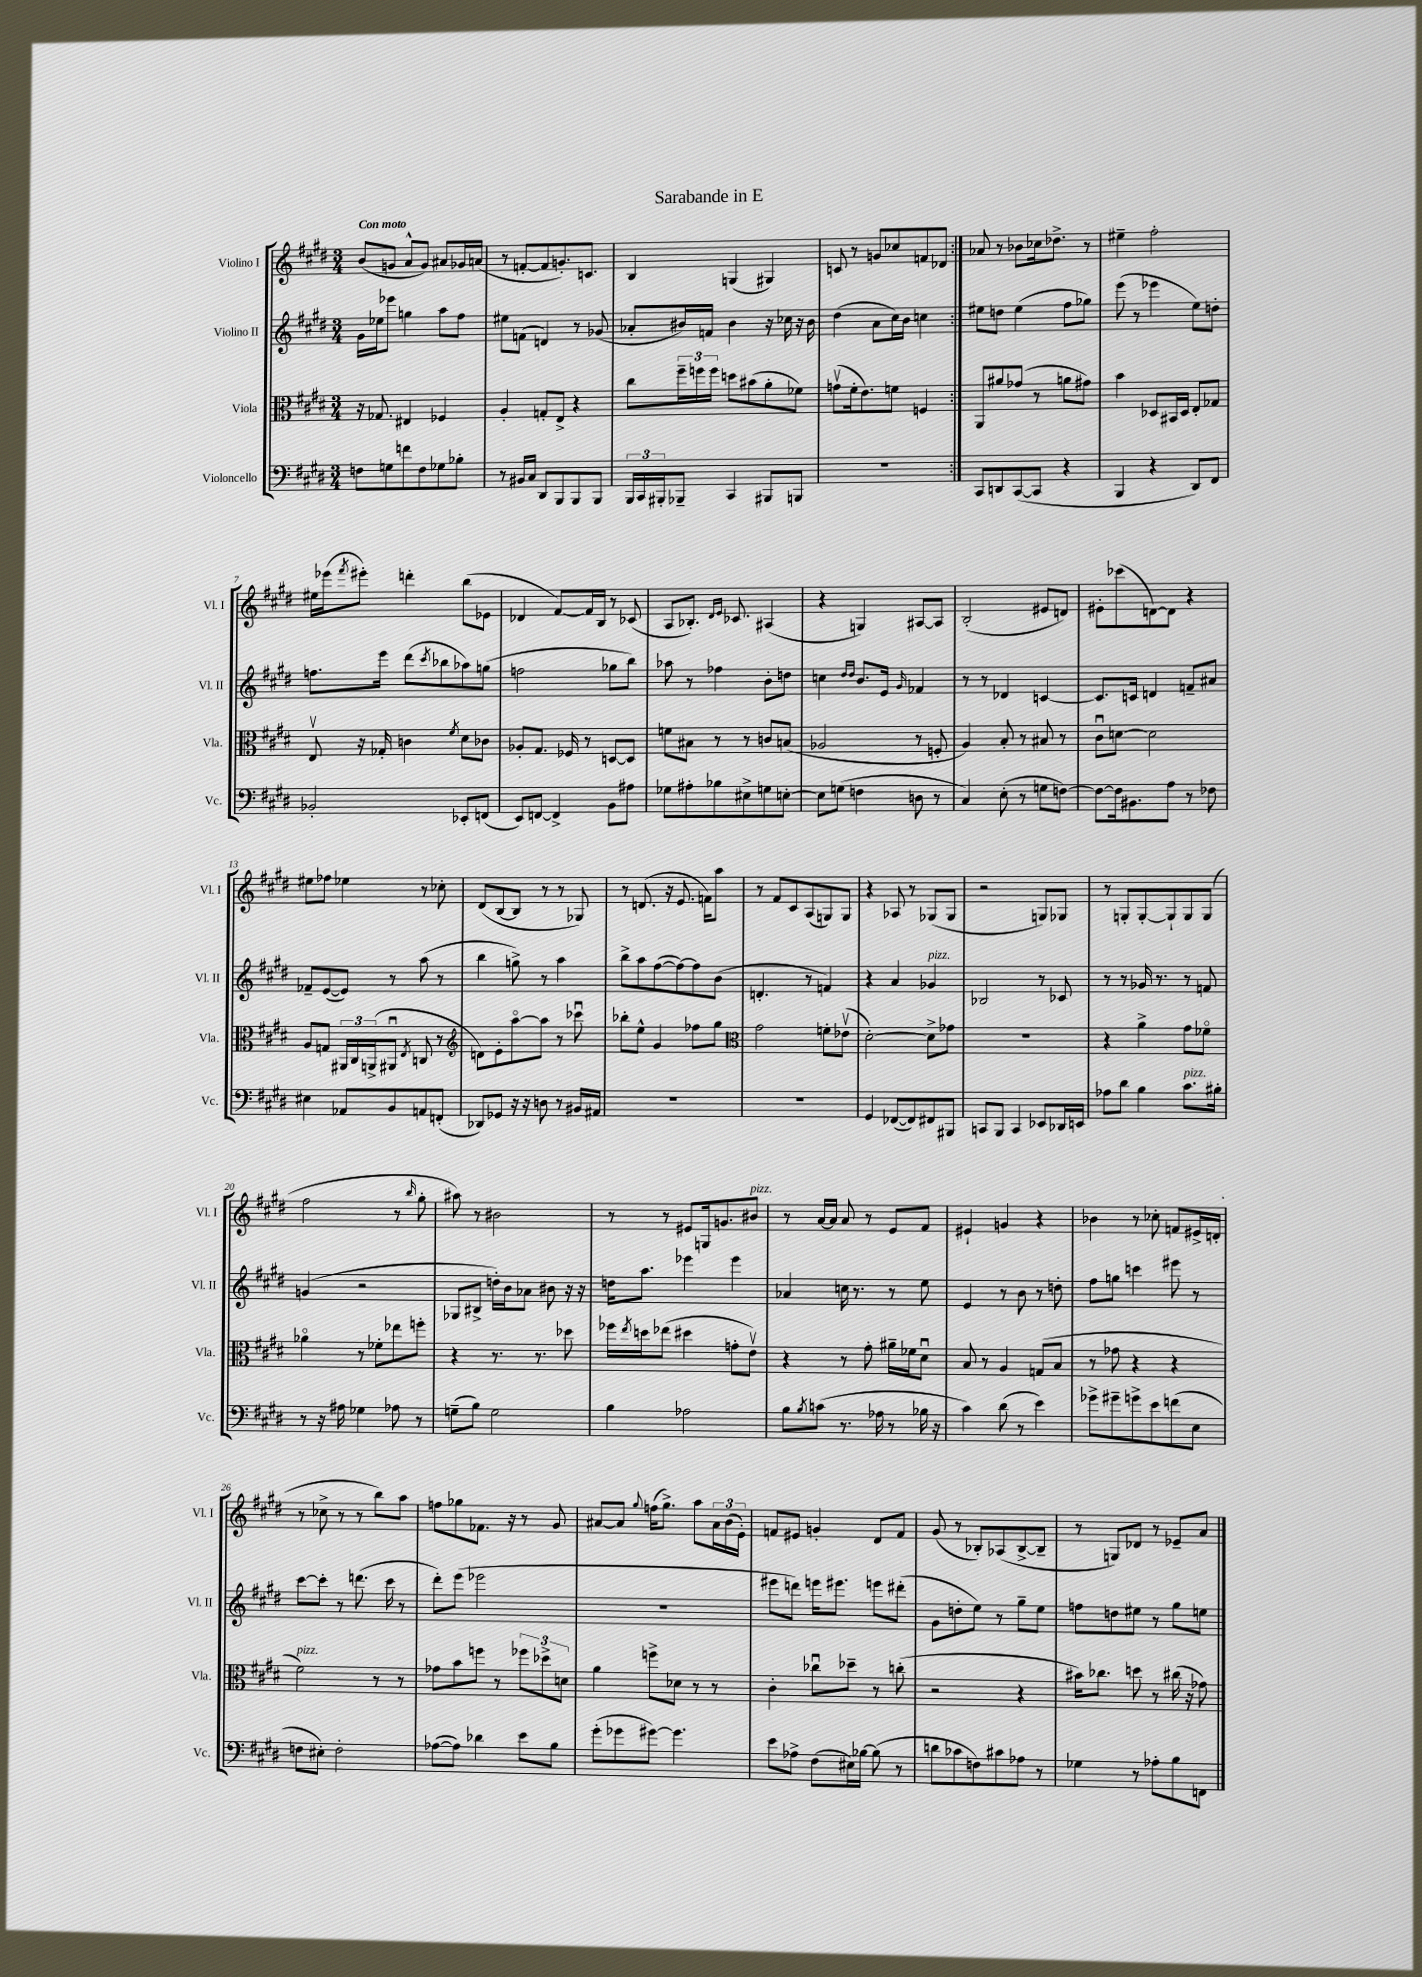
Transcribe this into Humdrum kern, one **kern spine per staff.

**kern	**kern	**kern	**kern
*part4	*part3	*part2	*part1
*staff4	*staff3	*staff2	*staff1
*I"Violoncello	*I"Viola	*I"Violino II	*I"Violino I
*I'Vc.	*I'Vla.	*I'Vl. II	*I'Vl. I
*clefF4	*clefC3	*clefG2	*clefG2
*k[f#c#g#d#]	*k[f#c#g#d#]	*k[f#c#g#d#]	*k[f#c#g#d#]
*M3/4	*M3/4	*M3/4	*M3/4
=1	=1	=1	=1
!	!	!	!LO:TX:a:B:t=Con moto
8Fn\L	16r	16g#\LL	(8b/L
.	8.G-X/	16ee-X\J	.
8Gn\	.	8eee-X\J	8gn/J
8fn\	4E#X/	4ggn\	8a^^/L
8F\	.	.	8g/J)
8G-X\	4F-X/	8aa\L	8a#X/L
8B-X'\J	.	8ff#\J	16g-X/L
.	.	.	(16an/JJ
=2	=2	=2	=2
8r	4A'/	8ee#X\L	8r
16BB#X/LL	.	(8fn\J	[8fn'/L
16C#/JJ	.	.	.
8DD#/L	8Gn'/L	4dn/)	8f/]
8BBB/	8E^/J	.	8.gn'/)
8BBB/	4r	8r	.
.	.	.	8.cn/J
8BBB/J	.	(8g-X/	.
=3	=3	=3	=3
24BBB/LL	8cc#\L	8a-X'/L	4B/
24CC#/	.	.	.
24BBB#X'/J	.	.	.
8BBB-X~/J	24ff#~\L	16b#X/L)	.
.	24ffn\	.	.
.	.	16fn/JJ	.
.	24ff\JJ	.	.
4CC#/	8ddn\L	4b#\	(4Gn/
.	(8b#X\	.	.
8BBB#X/L	8a'\	16r	4G#X/)
.	.	16cc-X\	.
8BBBn/J	8f-X\J)	16r	.
.	.	16b#\	.
=4	=4	=4	=4
2.r	(8gnv\L	(4dd#\	8cn/
.	16f#'\k	.	8r
.	8.e\)	.	.
.	.	8a\L	8gn/L
.	8fn\J	16cc#\L)	8cc-X/
.	.	16b\JJ	.
.	4Fn/	4ccn\	8fn/
.	.	.	8d-X/J
=5:|!	=5:|!	=5:|!	=5:|!
8CC#/L	8AA/L	8ee#X\L	8a-X/
8DDn/	8a#X/	8ddn\J	8r
([8CC#/	(8g-X/J	(4ee#\	8b-X\L
8CC#/J]	8r	.	16cc-X\k
.	.	.	8.dd-X^\J
4r	8an\L	8ff#\L	.
.	8g#X\J)	8gg-X\J)	8r
=6	=6	=6	=6
4BBB/	4b\	(8eee\	4ee#X~\
.	.	8r	.
4r	8D-X/L	4eee-X\	2ff#'\
.	16BB#X/L	.	.
.	16D-/JJ	.	.
8DD#/L)	8E'/L	8ee\L)	.
8FF#/J	8G-X/J	8ddn'\J	.
!!LO:LB:g=z
=7	=7	=7	=7
2BB-X'/	8Ev/	8.ffn\L	16ee#X\LL
.	.	.	(16eee-X\J
.	.	.	8qfff#/
.	16r	.	8eee#X'\J)
.	16G-X'/	16eee\Jk	.
.	4cn\	(8ddd#\L	4dddn'\
.	.	8qccc#/	.
.	.	8bb-X\	.
.	8qf#/	.	.
8EE-X'/L	8d#\L	8aa-X\)	(8bb\L
(8FFn/J	8c-X\J	(8ggn\J	8e-X\J
=8	=8	=8	=8
8EE/L)	8A-X'/L	2ffn\	4d-X/
[8FFn/J	8.G#/J	.	.
4FF^/]	.	.	[8f#/L)
.	16F-X/	.	.
.	8r	.	16f#/L]
.	.	.	16B/JJ
8BB\L	[8Dn/L	8gg-X\L	8r
8A#X\J	8D/J]	8bb\J)	(8c-X/
=9	=9	=9	=9
8G-X\L	8fn\L	8aa-X\	8A/L
8A#X'\	8B#X\J	8r	8.B-X'/J)
8B-X\	8r	4ff-X\	.
.	.	.	16qqd#/LL
.	.	.	16qqe/JJ
.	.	.	8.c-X/
8E#X^\	8r	.	.
8Gn\	8cn/L	8b'\L	(4A#X/
[8En'\J	(8Bn/J	8ddn\J	.
=10	=10	=10	=10
8E\L]	2A-X/	4ccn\	4r
(8Gn\J	.	.	.
.	.	16qqdd#/LL	.
.	.	16qqdd#/JJ	.
4Fn\	.	8.b/L	4Gn/)
.	.	16e/Jk	.
.	.	16qqg#/	.
8Dn\	8r	4f-X/	[8A#X/L
8r	8Fn'/	.	8A#/J]
=11	=11	=11	=11
4C#/)	4A/)	8r	(2B'/
.	.	8r	.
(8E'\	8B'/	4d-X/	.
8r	8r	.	.
8Gn\L	8B#X/	[4cn/	8e#X/L
[8Fn\J)	8r	.	8dn/J)
=12	=12	=12	=12
8F\L_	8c#u\L	8.c/L]	8e#X'\L
16F\k]	[8dn\J	.	(8ccc-X\
8.BB#X\	.	16cn/Jk	.
.	2d\]	4dn/	[8dn\)
8A\J	.	.	8d\J]
8r	.	8fn~/L	4r
8F-X\	.	8a#X/J	.
!!LO:LB:g=z
=13	=13	=13	=13
4E#X\	8A/L	8f-X~/L	8ee#X\L
.	8Gn/J	([8e/	8ff-X\J
8AA-X/L	24AA#X/LL	8e/J])	4ee-X\
.	24C#/	.	.
.	(24AAn^/J	.	.
8BB/	8AA#Xu/J	8r	.
.	8qE/	.	.
8AAn/	8Cn/	(8aa\	8r
(8FFn'/J	8r	8r	8cc-X'\
=14	=14	=14	=14
*	*clefG2	*	*
8DD-X/L)	8dn\L)	4bb\	(8d#/L
8GG-X/J	8e'\	.	[8B/
16r	[8aa\	8ggn^\)	8B/J]
16r	.	.	.
8Dn\	8aa\J]	8r	8r
8r	8r	4aa\	8r
16BB#X/LL	8ccc-Xu\	.	8G-X/)
16AA#X/JJ	.	.	.
=15	=15	=15	=15
2.r	8bb-X'\L	8bb^\L	8r
.	8ee^^\J	8aa\	(8.dn/
.	4g#/	([8ff#\	.
.	.	.	16r
.	.	8ff#\_)	8.e/
.	8ff-X\L	8ff#\]	.
.	.	.	16fn\KL)
.	8gg#\J	(8b\J	8aa\J
=16	=16	=16	=16
*	*clefC3	*	*
2.r	2g#\	4.dn'/	8r
.	.	.	8f#/L
.	.	.	8c#/
.	.	8r	(8A/
.	8fn'\L	4fn/)	8Gn/)
.	(8e-Xv\J	.	8G/J
=17	=17	=17	=17
4GG#/	[2d#'\)	4r	4r
([8FF-X/L	.	4a/	8A-X/
8FF-/])	.	.	8r
!	!	!LO:TX:a:i:t=pizz.	!
8FF#X/	8d#^\L]	4g-X/	(8G-X/L
8BBB#X/J	8g-X\J	.	8G-/J
=18	=18	=18	=18
8CCn/L	2.r	2B-X/	2r
8BBB/J	.	.	.
4CC/	.	.	.
8EE-X/L	.	8r	8Gn/L)
16DD-X/L	.	8c-X/	8G-X/J
16EEn/JJ	.	.	.
=19	=19	=19	=19
8A-X\L	4r	8r	8r
8d#\J	.	8r	8Gn'/L
4B\	4a^\	16g-X/	[8G'/
.	.	8.r	.
.	.	.	8G`/]
!LO:TX:a:i:t=pizz.	!	!	!
8.c#\L	8g#\L	8r	8G/
.	8f-X\J	8fn/	(8G/J
16B#X'\Jk	.	.	.
!!LO:LB:g=z
=20	=20	=20	=20
8r	4a-X\	(4gn/	2ff#\
16r	.	.	.
16A#X\	.	.	.
4G-X\	8r	2r	.
.	8f-X'\L	.	.
8A-X\	8ee-X\	.	8r
.	.	.	16qqbb/
8r	8ffn'\J	.	8gg#'\
=21	=21	=21	=21
(8Gn~\L	4r	8G-X/L	8aa#X\)
8B\J)	.	8B#X^/J	8r
2G\	8.r	16ddn'\LL)	2b#X\
.	.	16b\J	.
.	.	8a-X\J	.
.	8.r	.	.
.	.	8b#X\	.
.	8dd-X\	16r	.
.	.	16r	.
=22	=22	=22	=22
4B\	16ff-X\LL	16ddn\KL	8r
.	8qee/	.	.
.	16ddn\J	8.aa\J	.
.	(8ee-X\J	.	8r
2A-X\	4dd#X\	4eee-X\	8e#X/L
.	.	.	16Gn/k
.	.	.	8.gn/
.	8gn'\L	4eee-\	.
!	!	!	!LO:TX:a:i:t=pizz.
.	8ev\J)	.	8b#X/J
=23	=23	=23	=23
8B\L	4r	4a-X/	8r
8qB/	.	.	.
(8cn\J	.	.	[16a/LL
.	.	.	16a/JJ]
8.r	8r	16ccn\	8a/
.	.	8.r	.
.	8g#'\	.	8r
16A-X\	.	.	.
8r	16a#X~\LL	8r	8e/L
.	16f-X\J	.	.
16B-X\	8d#u\J	8ee\	8f#/J
16r	.	.	.
=24	=24	=24	=24
4c#\)	8B/	4e/	4e#X`/
.	8r	.	.
(8d#\	4A/	8r	4gn/
8r	.	8b\	.
4e\)	(8Gn/L	8r	4r
.	8B/J	8ddn'\	.
=25	=25	=25	=25
8g-X^\L	8r	8ff#\L	4b-X\
8g#X~\	8g-X\	8ggn\J	.
8gn^\	4r	4cccn\	8r
8e\	.	.	8cc-X'\
(8fn\	4r	8eee#X\	8fn/L
8E\J	.	8r	16e#X^/L
.	.	.	(16dn'/JJ
!!LO:LB:g=z
=26	=26	=26	=26
!	!LO:TX:a:i:t=pizz.	!	!
8Fn\L	2f#\)	[8ccc#\L	8r
8E#X'\J)	.	8ccc#'\J]	8cc-X^\
2F'\	.	8r	8r
.	.	(8.dddn\	8r
.	8r	.	8bb\L)
.	.	16ccc#\	.
.	8r	8r	8aa\J
=27	=27	=27	=27
([8A-X\L	8g-X\L	8ddd#'\L)	8ffn\L
8A-\J])	8b\	(8eee\J	8gg-X\
4d-X\	8ffn\J	2eee-X\	8.f-X\J
.	8r	.	.
.	.	.	16r
8e\L	12ff-X\L	.	8r
.	12dd-X^\	.	.
8B\J	.	.	8g#/
.	12dn\J	.	.
=28	=28	=28	=28
(8g#'\L	4a\	2.r	[8a#X/L
8g-X\	.	.	8a#/J]
.	.	.	8qqgg#/
[8g#X\J)	8ffn^\L	.	(16ffn\KL
.	.	.	8.gg#^\J)
4.g#\]	8d-X\J	.	.
.	8r	.	8aa\L
.	8r	.	24a#\L
.	.	.	(24b\
.	.	.	24e'\JJ)
=29	=29	=29	=29
8e\L	4c#'\	8eee#X\L	8fn/L
8A-X^\J	.	8dddn\J)	8e#X/J
(8F#\L	8cc-Xu\L	16eeen\KL	4gn'/
.	.	8.eee#X\J	.
16E#X\L)	8dd-X~\J	.	.
[16B-X\JJ	.	.	.
(8B-\]	8r	8eeen\L	8d#/L
8r	(8ccn'\	(8ddd#X'\J	8f/J
=30	=30	=30	=30
8dn\L	2r	8g#\L	(8g#/
8c-X\	.	8ddn'\	8r
8Fn\)	.	8ee\J)	8B-X'/L)
8c#X\	.	8r	(8A-X/
8A-X\J	4r	8gg#~\L	[8B-^/
8r	.	8ee\J	8B-~/J]
=31	=31	=31	=31
4G-X\	16b#X\KL)	8ffn\L	8r
.	8.cc-X\J	.	.
.	.	8ddn\	8Gn/L)
8r	8ddn\	8ee#X\J	8d-X/J
8A-X'\L	8r	8r	8r
8B\	(16cc#X\	8gg#\L	8e-X~/L
.	16r	.	.
8FFn\J	8g-X\)	8een\J	8a/J
==	==	==	==
*-	*-	*-	*-
